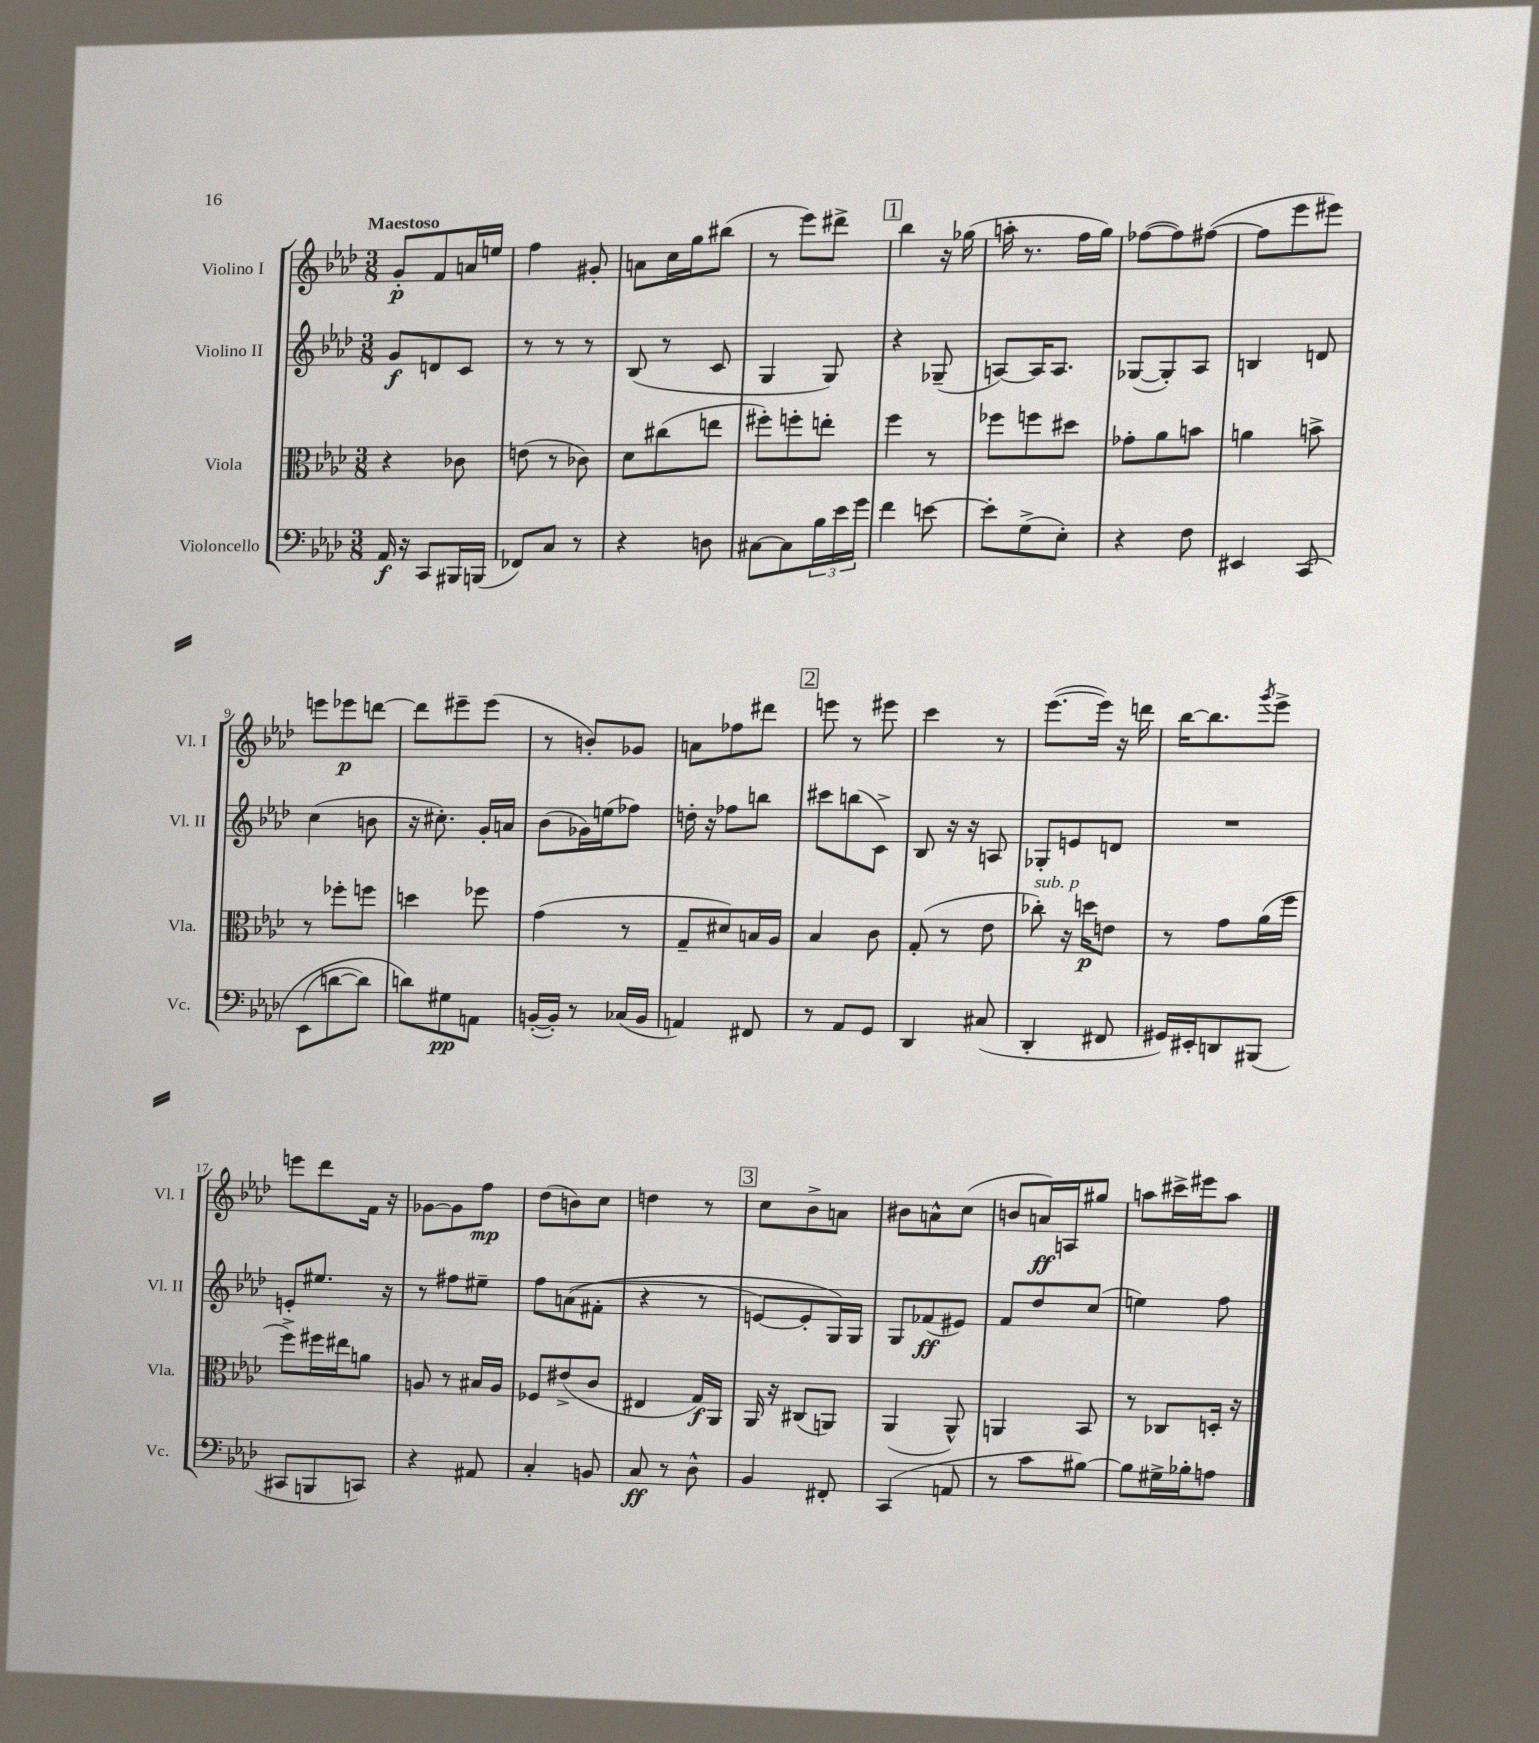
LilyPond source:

<<
\new StaffGroup <<
\new Staff = "s0" \with { instrumentName = "Violino I" shortInstrumentName = "Vl. I" } {
    \clef treble \key aes \major \numericTimeSignature \time 3/8 \tempo "Maestoso"
    g'8-.\p f'8 a'16 e''16 |
    f''4 gis'8-. |
    a'8 c''16 g''16 bis''8( |
    r8 ees'''8) dis'''8-> |
    \mark \markup { \box "1" } bes''4 r16 ges''16( |
    a''16-. r8. f''16 g''16) |
    fes''8~( fes''8) fis''8~( |
    fis''8 ees'''8 eis'''8) |
    e'''8 ees'''8\p d'''8~ |
    d'''8 eis'''8-- eis'''8( |
    r8 b'8-.) ges'8 |
    a'8 fes''8 dis'''8 |
    \mark \markup { \box "2" } e'''8 r8 eis'''8 |
    c'''4 r8 |
    ees'''8.~( ees'''16) r16 d'''16 |
    bes''16~ bes''8. \acciaccatura { g'''8 } ees'''8-> |
    e'''8 des'''8 f'16 r16 |
    ges'8~ ges'8 f''8\mp |
    des''8( b'8) c''8 |
    d''4 r8 |
    \mark \markup { \box "3" } c''8 bes'8-> a'8 |
    bis'8 a'8-^ c''8( |
    b'8 a'16\ff) a16 gis''8 |
    a''8 cis'''16-> eis'''16 a''8 \bar "|." |
}
\new Staff = "s1" \with { instrumentName = "Violino II" shortInstrumentName = "Vl. II" } {
    \clef treble \key aes \major \numericTimeSignature \time 3/8
    g'8\f d'8 c'8 |
    r8 r8 r8 |
    bes8( r8 c'8 |
    g4 g8) |
    \mark \markup { \box "1" } r4 ges8--( |
    a8~) a16 a8. |
    ges8~( ges8-.) aes8 |
    b4 d'8 |
    c''4( b'8 |
    r16 cis''8.-.) g'16-. a'16 |
    bes'8( ges'16) e''16( fes''8) |
    d''16-. r16 fes''8 b''8 |
    \mark \markup { \box "2" } cis'''8 b''8( c'8->) |
    bes8 r16 r16 a8 |
    ges8-. e'8 d'8 |
    R4. |
    e'8-. eis''8. r16 |
    r8 fis''8 eis''8-- |
    f''8 a'8(\( fis'8-. |
    r4 r8 |
    \mark \markup { \box "3" } e'8~) e'8-. g16\) g16 |
    g8 fes'8\ff( eis'8) |
    f'8 des''8 c''8( |
    e''4) f''8 \bar "|." |
}
\new Staff = "s2" \with { instrumentName = "Viola" shortInstrumentName = "Vla." } {
    \clef alto \key aes \major \numericTimeSignature \time 3/8
    r4 ces'8 |
    e'8( r8 ces'8) |
    des'8 cis''8( e''8 |
    fis''8-.) f''8-. e''8-. |
    \mark \markup { \box "1" } f''4 r8 |
    fes''8 f''8 dis''8 |
    ges'8-. aes'8 b'8 |
    a'4 b'8-> |
    r8 fes''8-. f''8 |
    d''4 fes''8 |
    g'4( r8 |
    g8-- dis'8) b16 aes16 |
    \mark \markup { \box "2" } bes4 c'8 |
    g8-.( r8 ees'8 |
    ces''8-.^\markup { \italic "sub. p" }) r16 d''16\p e'8 |
    r8 g'8 aes'16( f''16 |
    f''8->) fis''16 eis''16 a'8 |
    a8 r8 bis16 a16 |
    fes8 eis'8->( c'8 |
    eis4 g16\f) aes,16 |
    \mark \markup { \box "3" } aes,16 r16 cis8( a,8) |
    aes,4( aes,8-^) |
    a,4 bes,8 |
    r8 ces8 d16-. r16 \bar "|." |
}
\new Staff = "s3" \with { instrumentName = "Violoncello" shortInstrumentName = "Vc." } {
    \clef bass \key aes \major \numericTimeSignature \time 3/8
    aes,16\f r16 c,8 bis,,16 b,,16( |
    fes,8) c8 r8 |
    r4 d8 |
    cis8~ cis8 \tuplet 3/2 { bes16 ees'16 g'16 } |
    \mark \markup { \box "1" } f'4 e'8~ |
    e'8-. g8->( ees8-.) |
    r4 f8 |
    eis,4 c,8\( |
    ees,8( d'8~ d'8) |
    d'8\) gis8\pp a,8 |
    b,16~-.( b,16-.) r8 ces16( b,16 |
    a,4) fis,8 |
    \mark \markup { \box "2" } r8 aes,8 g,8 |
    des,4 cis8( |
    des,4-. fis,8 |
    gis,16) eis,16-. d,8 bis,,8( |
    cis,8 b,,8 c,8) |
    r4 ais,8 |
    c4-. b,8 |
    c8\ff r8 des8-^ |
    \mark \markup { \box "3" } bes,4 fis,8-. |
    c,4( a,8 |
    r8 c'8 bis8~) |
    bis8 gis16-> bes16-. a8 \bar "|." |
}
>>
>>
